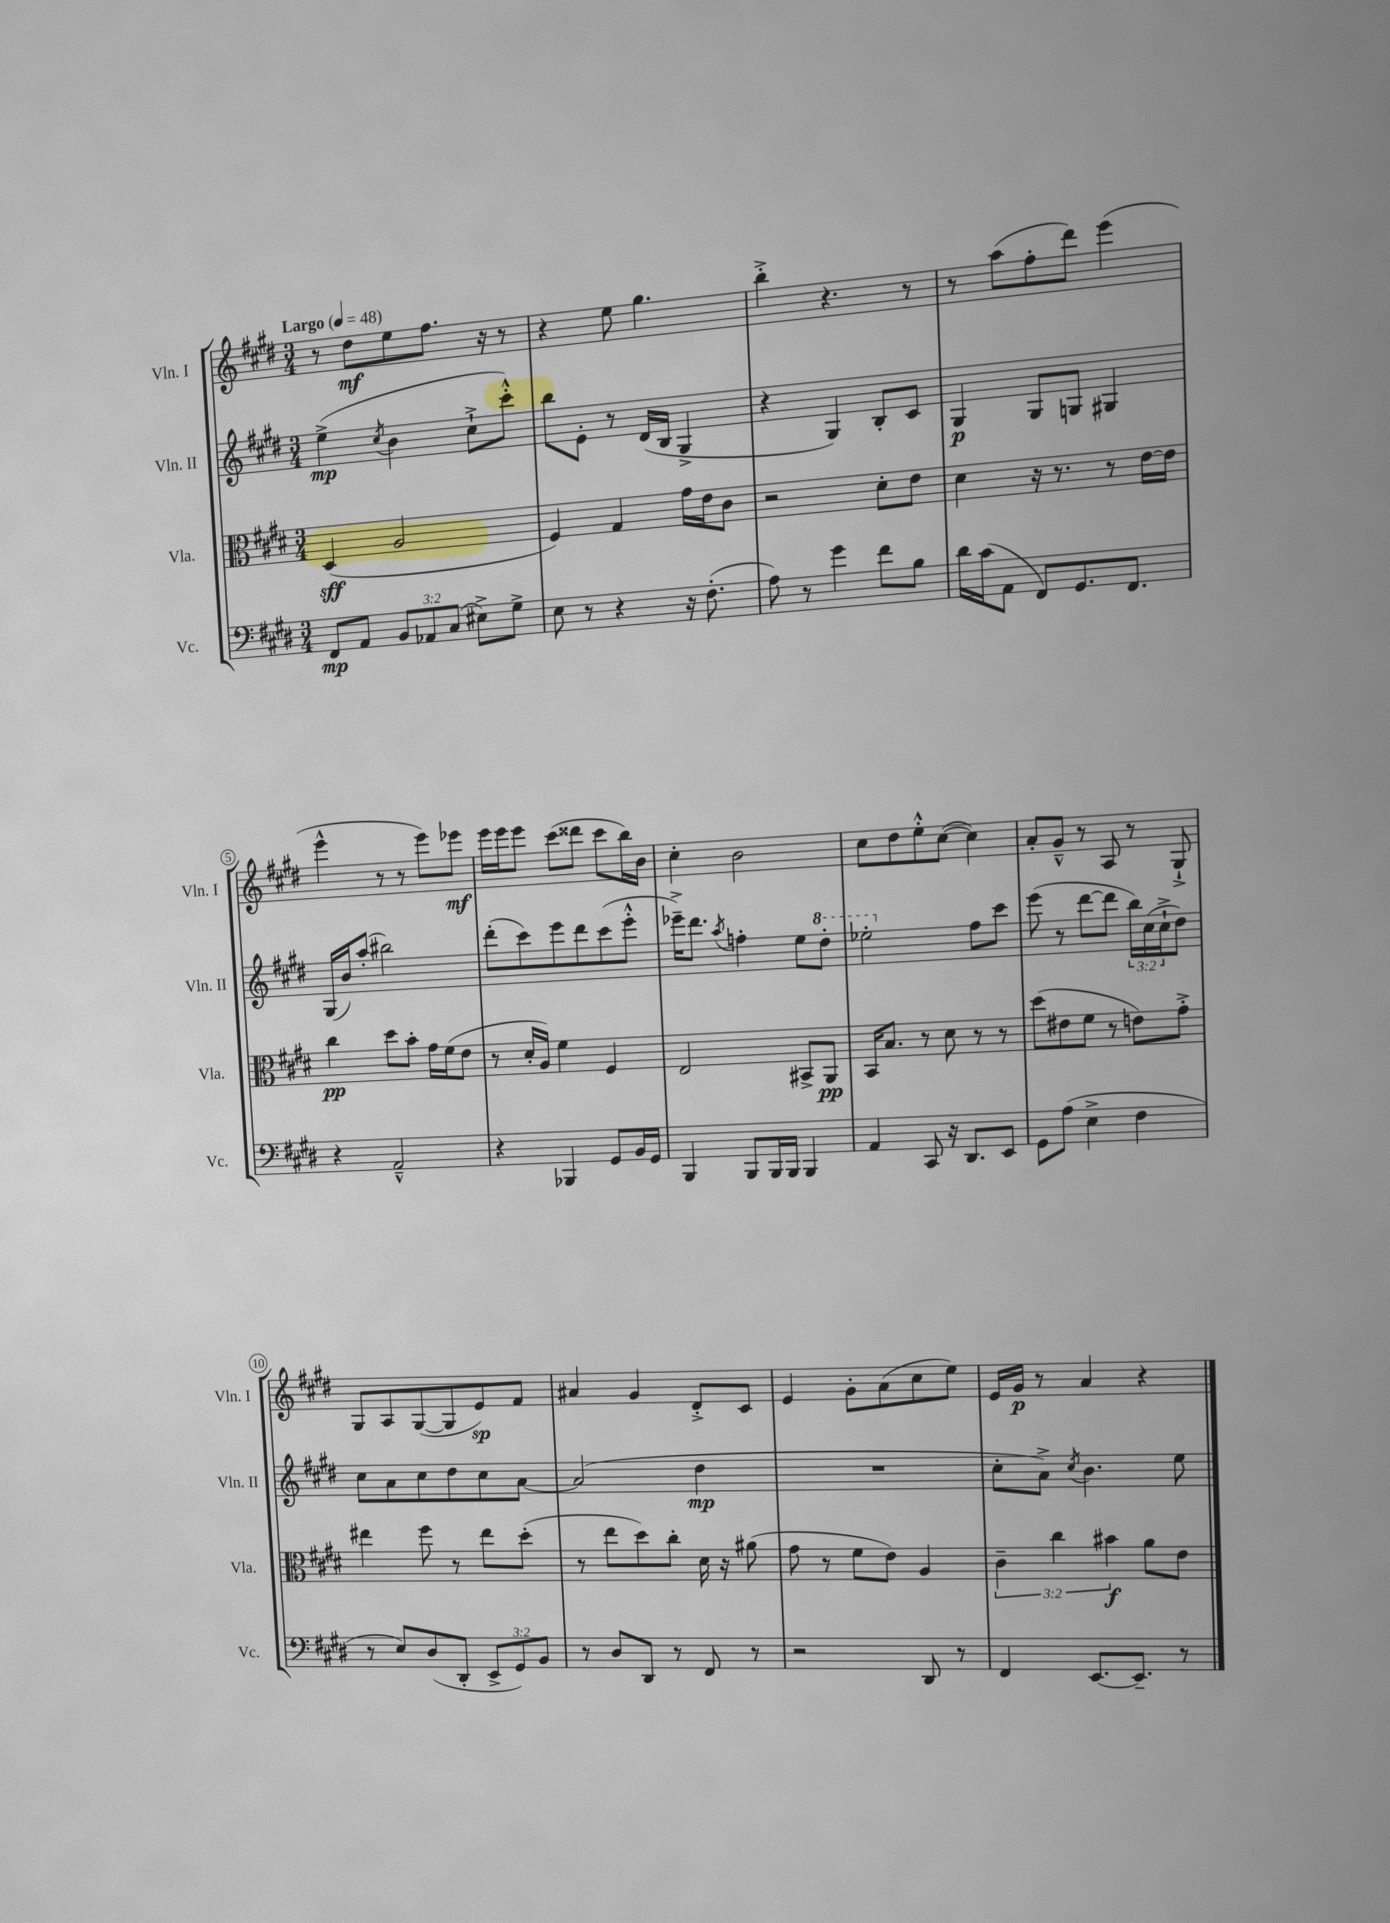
<<
\new StaffGroup <<
\new Staff = "s0" \with { instrumentName = "Vln. I" shortInstrumentName = "Vln. I" } {
    \clef treble \key e \major \numericTimeSignature \time 3/4 \tempo "Largo" 4 = 48
    r8 dis''8\mf e''8 fis''8. r16 r8 |
    r4 e''8 gis''4. |
    b''4-.-> r4. r8 |
    r8 a''8( fis''8-. dis'''8) e'''4( |
    e'''4-^ r8 r8 e'''8) ees'''8\mf |
    e'''16 e'''16 e'''8 cis'''8( disis'''8 cis'''8 b''16) b'16 |
    cis''4-. b'2 |
    cis''8 dis''8 e''8-.-^ cis''8~( cis''4) |
    a'8-. gis'8---^ r8 a8 r8 gis8-!-> |
    gis8 a8 gis8~( gis8 e'8\sp) fis'8 |
    ais'4 gis'4 dis'8-.-> cis'8 |
    e'4 gis'8-. a'8( cis''8 e''8) |
    e'16 gis'16\p r8 a'4 r4 \bar "|." |
}
\new Staff = "s1" \with { instrumentName = "Vln. II" shortInstrumentName = "Vln. II" } {
    \clef treble \key e \major \numericTimeSignature \time 3/4 \override Staff.TupletNumber.text = #tuplet-number::calc-fraction-text
    e''4->\mp( \acciaccatura { cis''8 } b'4 cis''8-!-> cis'''8-.-^) |
    b''8 e'8-. r8 dis'16( b16 gis4-> |
    r4 gis4) b8-. cis'8 |
    gis4\p gis8 g8 gis4 |
    gis16( b'16) a''8-.( bis''2) |
    dis'''8-.( cis'''8) e'''8 dis'''8 cis'''8( e'''8-.-^ |
    ees'''16--->) dis'''8. \acciaccatura { a''8 } f''4-. e''8 \ottava #1 dis'''8-. |
    ees'''2-. \ottava #0 fis''8 cis'''8 |
    e'''8( r8 dis'''8~ dis'''8 \tuplet 3/2 { b''16) cis''16( cis''16-!-> } dis''8) |
    cis''8 a'8 cis''8 dis''8 cis''8 a'8~ |
    a'2( dis''4\mp |
    R2. |
    cis''8-. a'8->) \acciaccatura { cis''8 } b'4. e''8 \bar "|." |
}
\new Staff = "s2" \with { instrumentName = "Vla." shortInstrumentName = "Vla." } {
    \clef alto \key e \major \numericTimeSignature \time 3/4 \override Staff.TupletNumber.text = #tuplet-number::calc-fraction-text
    dis4\sff( a2 |
    fis4) gis4 gis'16 e'16 cis'8 |
    r2 dis'8-. e'8 |
    dis'4 r16 r8. r8 e'16~ e'16 |
    cis''4\pp dis''8 b'8-. gis'16 fis'16( e'8 |
    r8 dis'16-. a16) fis'4 fis4 |
    e2 bis,8-> a,8\pp |
    b,16 b8. r8 dis'8 r8 r8 |
    dis''8( eis'8 fis'8 r8 e'8) gis'8-.-> |
    eis''4 fis''8 r8 eis''8 dis''8-.( |
    r8 e''8 dis''8) cis''8-. dis'16 r16 ais'8( |
    gis'8 r8 fis'8 e'8) a4 |
    \tuplet 3/2 { cis'4-- cis''4 bis'4\f } a'8 e'8 \bar "|." |
}
\new Staff = "s3" \with { instrumentName = "Vc." shortInstrumentName = "Vc." } {
    \clef bass \key e \major \numericTimeSignature \time 3/4 \override Staff.TupletNumber.text = #tuplet-number::calc-fraction-text
    fis,8\mp a,8 \tuplet 3/2 { b,8 aes,8 cis8( } eis8->) gis8-> |
    e8 r8 r4 r16 fis8.-.( |
    a8) r8 gis'4 fis'8 b8 |
    dis'16 cis'16( a,8 fis,8) gis,8. fis,8. |
    r4 a,2---^ |
    r4 bes,,4 gis,8 b,16 gis,16 |
    b,,4 b,,8 b,,16 b,,16 b,,4 |
    a,4 cis,8 r16 dis,8. e,8 |
    gis,8 a8( e4-> fis4 |
    r8 e8) dis8( dis,8-. \tuplet 3/2 { e,8-> gis,8) b,8 } |
    r8 dis8 dis,8 r8 fis,8 r8 |
    r2 dis,8 r8 |
    fis,4 e,8.~ e,8.-- r8 \bar "|." |
}
>>
>>
\layout { \context { \Score \override BarNumber.stencil = #(make-stencil-circler 0.1 0.3 ly:text-interface::print) } }
